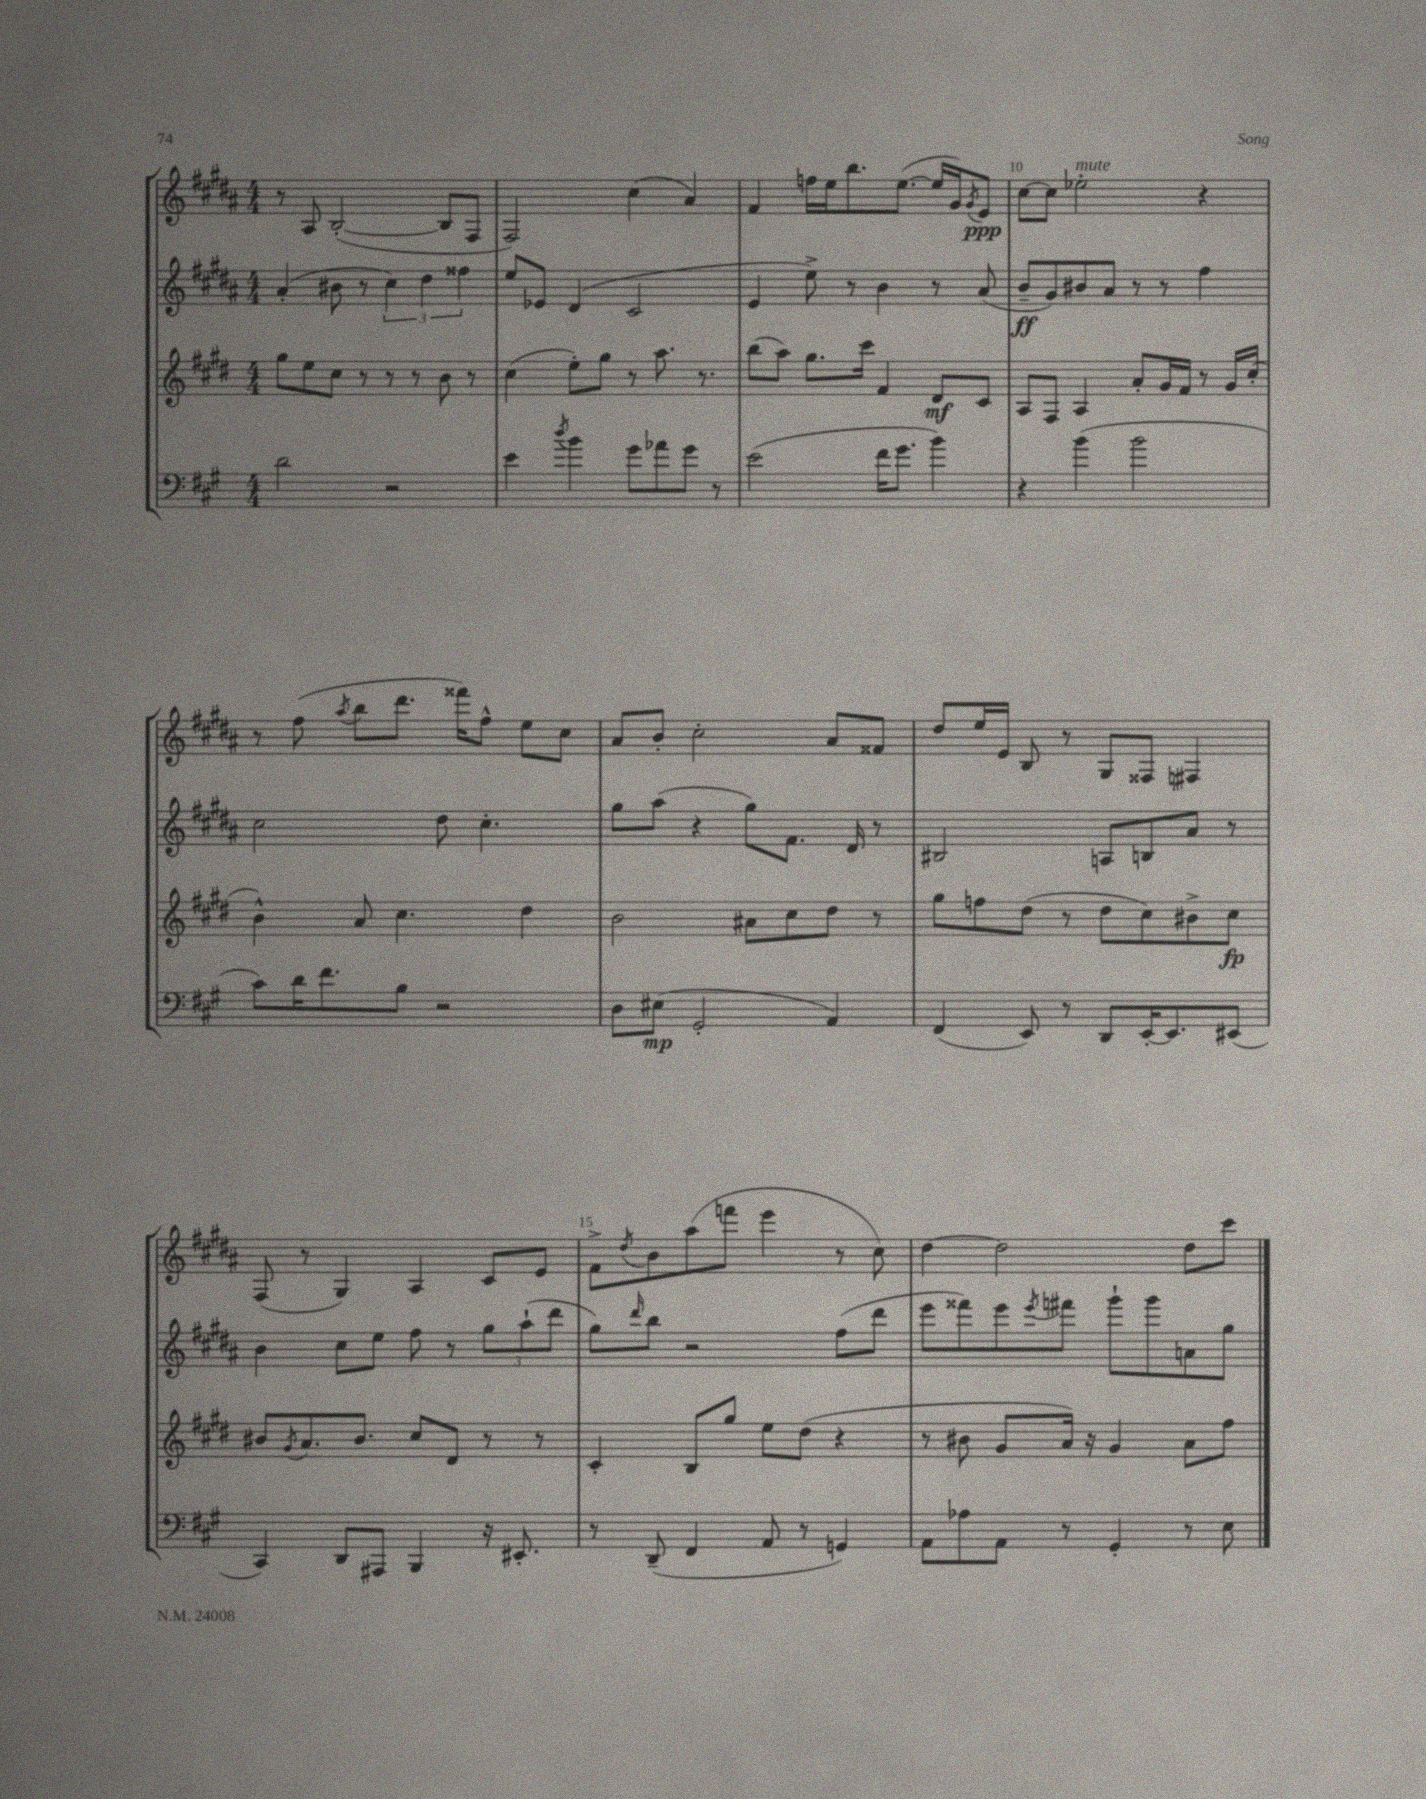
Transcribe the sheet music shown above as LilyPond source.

<<
\new StaffGroup <<
\new Staff = "s0" {
    \clef treble \key b \major \numericTimeSignature \time 4/4
    r8 ais8 b2~-.( b8 fis8 |
    fis2) cis''4( ais'4) |
    fis'4 f''16 e''16 b''8. e''8.~( e''16 gis'16) \acciaccatura { gis'8 } e'8\ppp |
    cis''8~ cis''8 ees''2-.^\markup { \italic "mute" } r4 |
    r8 fis''8( \acciaccatura { ais''8 } b''8 dis'''8. fisis'''16) fis''8-^ e''8 cis''8 |
    ais'8 b'8-. cis''2-. ais'8 fisis'8 |
    dis''8 e''16 e'16 b8 r8 gis8 fisis8 fis4 |
    fis8( r8 gis4) ais4 cis'8 e'8 |
    fis'8-> \acciaccatura { dis''8 } b'8 ais''8( f'''8 e'''4 r8 cis''8) |
    dis''4~ dis''2 dis''8 cis'''8 \bar "|." |
}
\new Staff = "s1" {
    \clef treble \key b \major \numericTimeSignature \time 4/4
    ais'4-.( bis'8 r8 \tuplet 3/2 { cis''4) dis''4 fisis''4 } |
    e''8 ees'8 dis'4( cis'2 |
    e'4 e''8->) r8 b'4 r8 ais'8( |
    b'8--\ff gis'8) bis'8 ais'8 r8 r8 fis''4 |
    cis''2 dis''8 cis''4.-. |
    gis''8 ais''8( r4 gis''8) fis'8. dis'16 r8 |
    bis2 a8 b8 ais'8 r8 |
    b'4 cis''8 e''8 fis''8 r8 \tuplet 3/2 { gis''8 ais''8-!( dis'''8 } |
    gis''8) \grace { dis'''16 } b''8 r2 fis''8( dis'''8 |
    e'''8 fisis'''8) e'''8 \acciaccatura { e'''8 } fis'''8 gis'''8-! gis'''8 a'8 gis''8 \bar "|." |
}
\new Staff = "s2" {
    \clef treble \key e \major \numericTimeSignature \time 4/4
    gis''8 e''8 cis''8 r8 r8 r8 b'8 r8 |
    cis''4( e''8-.) gis''8 r8 a''8. r8. |
    b''8( a''8) gis''8. cis'''16 fis'4 dis'8\mf cis'8 |
    a8 fis8 a4 a'8-. gis'16 fis'16 r8 gis'16 cis''16-.( |
    b'4-^) a'8 cis''4. dis''4 |
    b'2 ais'8 cis''8 dis''8 r8 |
    gis''8 f''8 dis''8( r8 dis''8 cis''8) bis'8-> cis''8\fp |
    bis'8 \acciaccatura { gis'8 } a'8. bis'8. cis''8 dis'8 r8 r8 |
    cis'4-. b8 gis''8 e''8 dis''8( r4 |
    r8 bis'8 gis'8 a'16) r16 gis'4 a'8 fis''8 \bar "|." |
}
\new Staff = "s3" {
    \clef bass \key a \major \numericTimeSignature \time 4/4
    d'2 r2 |
    e'4 \acciaccatura { d''8 } b'4 gis'8 aes'8 gis'8 r8 |
    e'2( fis'16 gis'8. b'4) |
    r4 b'4( b'2 |
    cis'8) d'16 fis'8. b8 r2 |
    d8 eis8\mp( gis,2-. a,4) |
    fis,4( e,8) r8 d,8 e,16~-. e,8. eis,8( |
    cis,4) d,8 ais,,8 b,,4 r16 eis,8.-. |
    r8 d,8--( fis,4 a,8 r8 g,4) |
    a,8 aes8 a,8 r8 gis,4-. r8 e8 \bar "|." |
}
>>
>>
\layout { \context { \Score currentBarNumber = #7 \override BarNumber.break-visibility = ##(#f #t #t) barNumberVisibility = #(every-nth-bar-number-visible 5) } }
